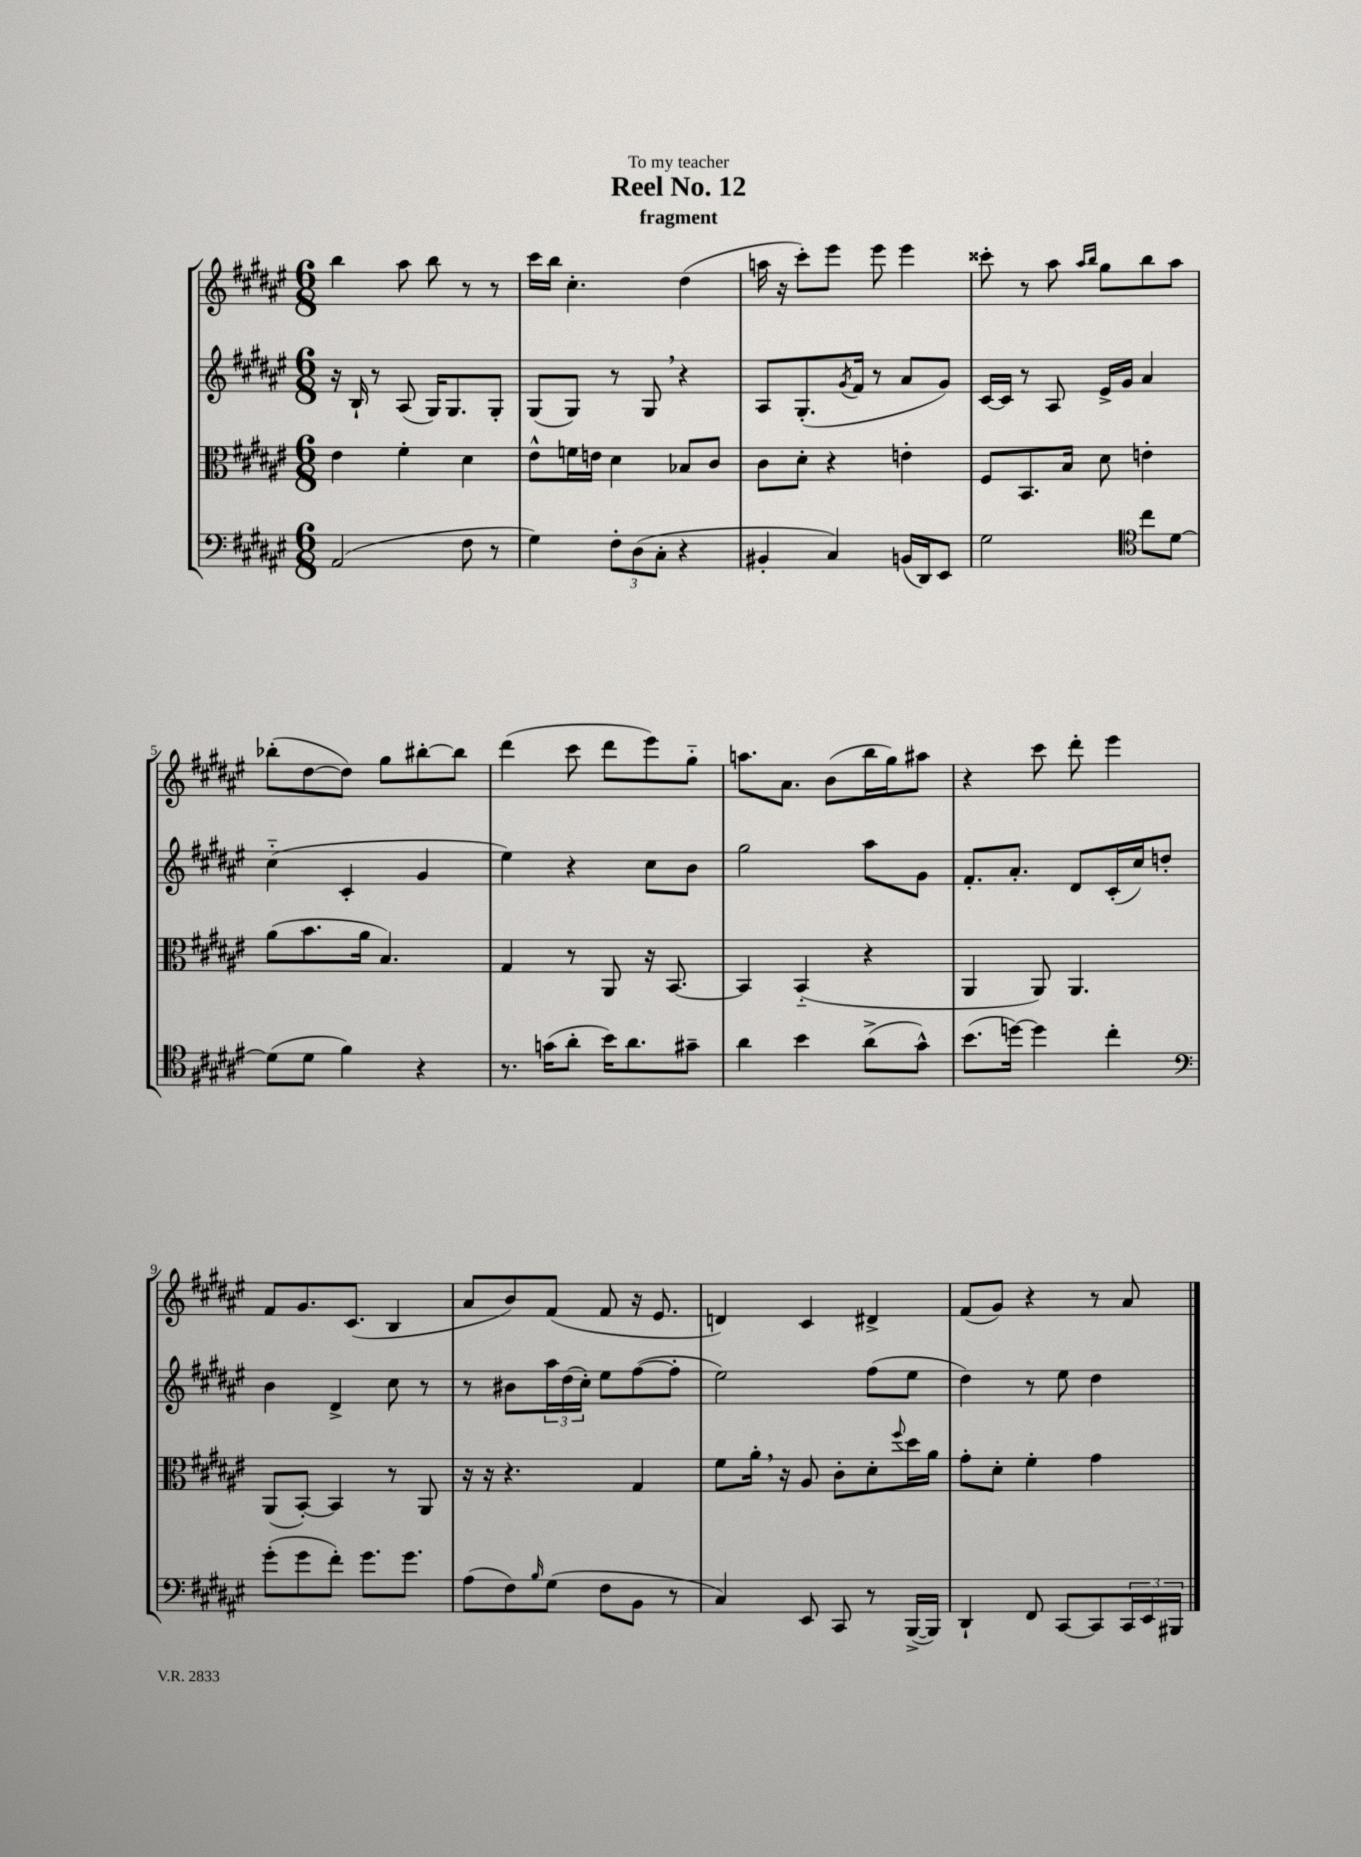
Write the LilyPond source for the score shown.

\header { title = "Reel No. 12" subtitle = "fragment" dedication = "To my teacher" }
<<
\new StaffGroup <<
\new Staff = "s0" {
    \clef treble \key fis \major \numericTimeSignature \time 6/8
    b''4 ais''8 b''8 r8 r8 |
    cis'''16 b''16 cis''4.-. dis''4( |
    a''16 r16 cis'''8-.) eis'''8 eis'''8 eis'''4 |
    cisis'''8-. r8 ais''8 \grace { ais''16 b''16 } gis''8 b''8 ais''8 |
    bes''8-.( dis''8~ dis''8) gis''8 bis''8~-. bis''8 |
    dis'''4( cis'''8 dis'''8 eis'''8) gis''8-_ |
    a''8. ais'8. b'8( b''16 gis''16) ais''8 |
    r4 cis'''8 dis'''8-. eis'''4 |
    fis'8 gis'8. cis'8.( b4 |
    ais'8 b'8) fis'8( fis'8 r16 eis'8. |
    d'4) cis'4 dis'4-> |
    fis'8( gis'8) r4 r8 ais'8 \bar "|." |
}
\new Staff = "s1" {
    \clef treble \key fis \major \numericTimeSignature \time 6/8
    r16 b16-! r8 ais8( gis16) gis8. gis8-. |
    gis8( gis8) r8 gis8 \breathe r4 |
    ais8 gis8.-.( \acciaccatura { gis'8 } fis'16 r8 ais'8 gis'8) |
    cis'16~ cis'16 r8 ais8 eis'16-> gis'16 ais'4 |
    cis''4-_( cis'4-. gis'4 |
    eis''4) r4 cis''8 b'8 |
    gis''2 ais''8 gis'8 |
    fis'8.-. ais'8.-. dis'8 cis'16-.( cis''16) d''8-. |
    b'4 dis'4-> cis''8 r8 |
    r8 bis'8 \tuplet 3/2 { ais''16 dis''16( cis''16-.) } eis''8 fis''8~( fis''8-. |
    eis''2) fis''8( eis''8 |
    dis''4) r8 eis''8 dis''4 \bar "|." |
}
\new Staff = "s2" {
    \clef alto \key fis \major \numericTimeSignature \time 6/8
    eis'4 fis'4-. dis'4 |
    eis'8-^ f'16 e'16 dis'4 bes8 cis'8 |
    cis'8 dis'8-. r4 e'4-. |
    fis8 b,8. b16 dis'8 e'4-. |
    ais'8( b'8. ais'16 b4.) |
    gis4 r8 ais,8 r16 b,8.~ |
    b,4 b,4-_( r4 |
    ais,4 ais,8) ais,4. |
    ais,8( b,8~-.) b,4 r8 ais,8 |
    r16 r16 r4. gis4 |
    fis'8 ais'16-. \breathe r16 ais8 cis'8-. dis'8-. \appoggiatura { fis''8 } dis''16 ais'16 |
    gis'8-. dis'8-. fis'4-. gis'4 \bar "|." |
}
\new Staff = "s3" {
    \clef bass \key fis \major \numericTimeSignature \time 6/8
    ais,2( fis8 r8 |
    gis4) \tuplet 3/2 { fis8-. dis8( cis8-. } r4 |
    bis,4-. cis4) b,16( dis,16) eis,8 |
    gis2 \clef tenor cis''8 dis'8~ |
    dis'8( dis'8 fis'4) r4 |
    r8. g'16( ais'8-. b'16) ais'8. gis'8-- |
    ais'4 b'4 ais'8->( gis'8-^) |
    b'8.( d''16~) d''4 cis''4-. |
    \clef bass gis'8-.( gis'8 fis'8-.) gis'8. gis'8. |
    ais8( fis8) \grace { b16 } gis8( fis8 b,8 r8 |
    cis4) eis,8 cis,8 r8 b,,16~->( b,,16) |
    dis,4-! fis,8 cis,8~ cis,8 \tuplet 3/2 { cis,16 eis,16 bis,,16 } \bar "|." |
}
>>
>>
